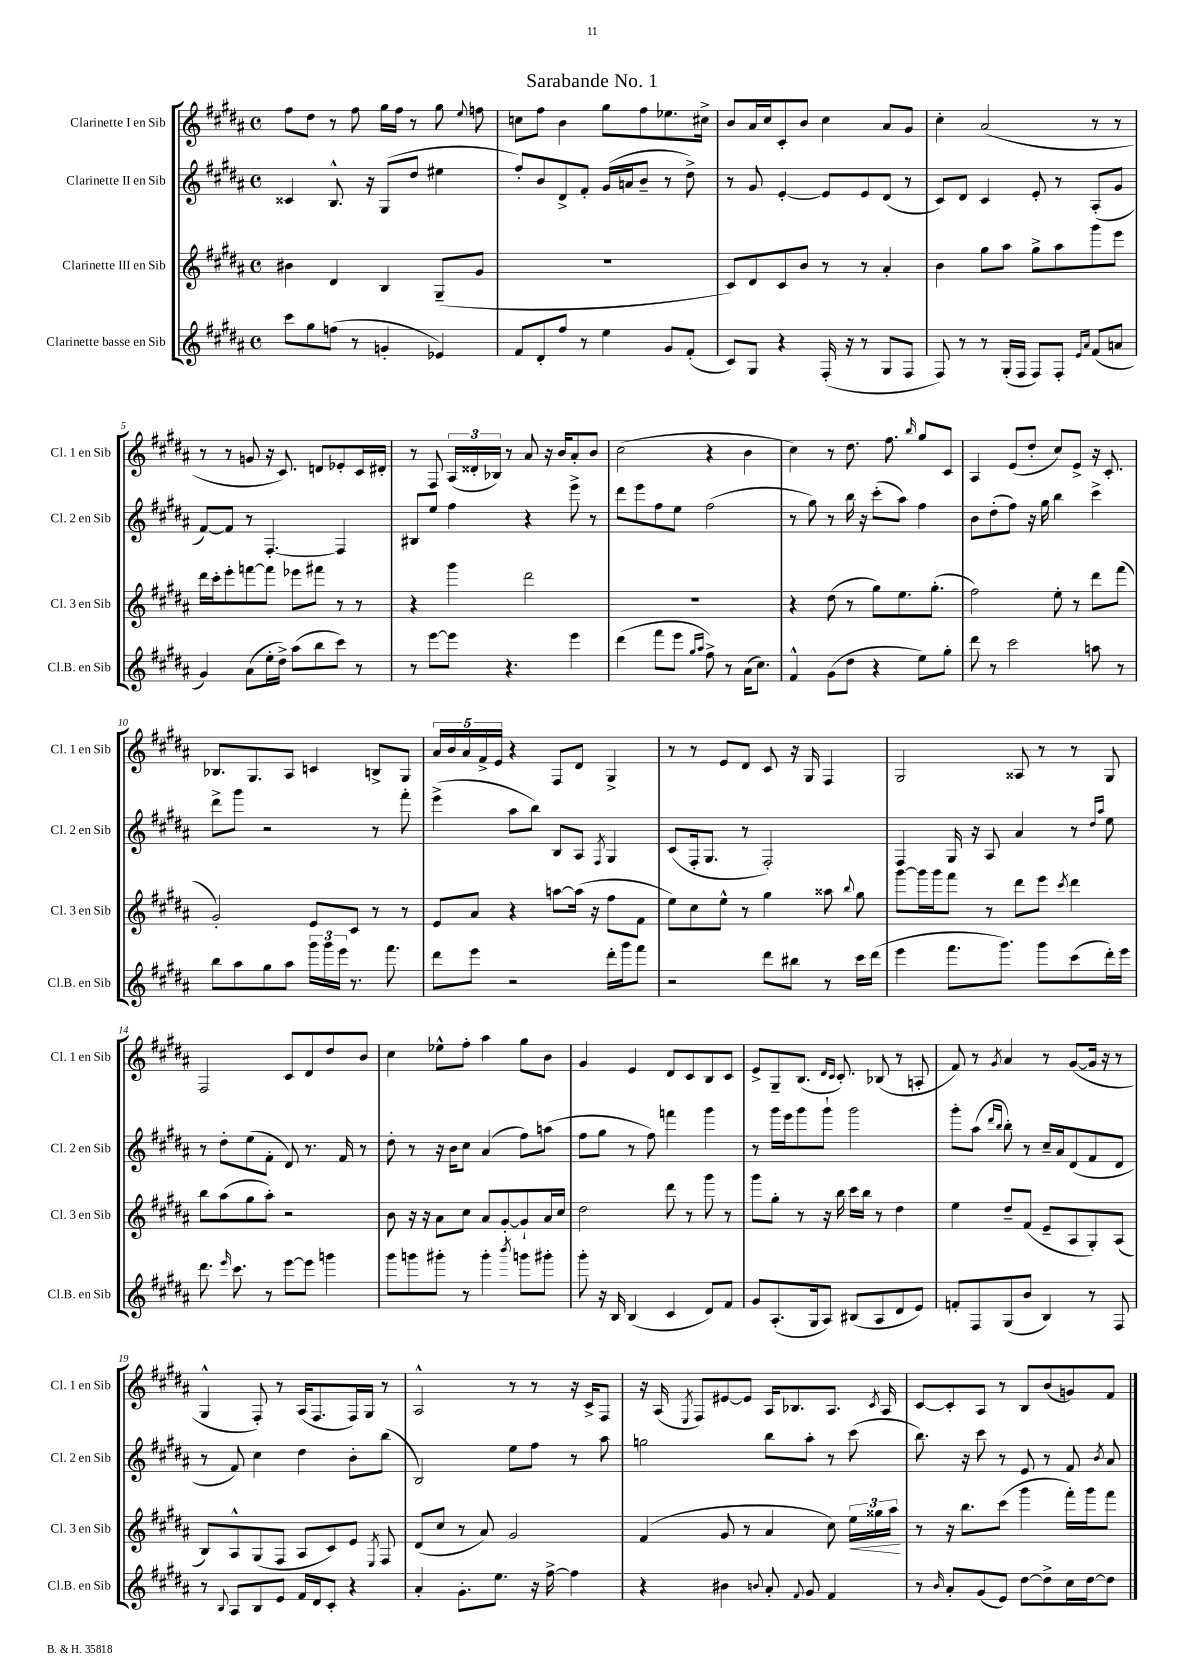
\header { title = "Sarabande No. 1" }
<<
\new StaffGroup <<
\new Staff = "s0" \with { instrumentName = "Clarinette I en Sib" shortInstrumentName = "Cl. 1 en Sib" } {
    \clef treble \key b \major \defaultTimeSignature \time 4/4
    \autoBeamOff fis''8[ dis''8] r8 fis''8 gis''16[ fis''16] r8 gis''8 \appoggiatura { e''8 } f''8 |
    c''8[ fis''8] b'4 gis''8[ fis''8 ees''8. cis''16]-> |
    b'8[ ais'16 cis''16 cis'8-. b'8] cis''4 ais'8[ gis'8] |
    cis''4-. ais'2( r8 r8 |
    r8 r8 g'8 r16 cis'8.) d'8[ ees'8-. cis'16 dis'16]-. |
    r8 fis8 \tuplet 3/2 { ais16[( disis'16-. bes16]) } r8 ais'8 r16 b'16[ ais'8-. b'8] |
    cis''2( r4 b'4 |
    cis''4) r8 dis''8. fis''8. \grace { b''16 } gis''8[ cis'8] |
    ais4 e'8[( dis''8]-. cis''8[) e'8]-> r16 cis'8.-. |
    bes8.[ gis8. ais8] c'4 b8[-> gis8] |
    \tuplet 5/4 { ais'16[ b'16 ais'16 fis'16-> e'16] } r4 fis8[ dis'8] gis4-> |
    r8 r8 e'8[ dis'8] cis'8 r16 gis16 fis4 |
    gis2 aisis8 r8 r8 gis8 |
    fis2 cis'8[ dis'8 dis''8 b'8] |
    cis''4 ees''8[-^ fis''8]-. ais''4 gis''8[ b'8] |
    gis'4 e'4 dis'8[ cis'8 b8 cis'8] |
    e'8[-> gis8-- b8.]( \grace { dis'16[ cis'16] } cis'8.-.) bes8( r8 a8-. |
    fis'8) r8 \acciaccatura { gis'8 } ais'4 r8 gis'8[~( gis'16] r16 r8 |
    gis4-^ fis8-.) r8 ais16[( fis8. fis16) gis16] r8 |
    ais2-^ r8 r8 r16 cis'16[-> fis8] |
    r16 ais16( \acciaccatura { e8 } fis8[) eis'8~ eis'8] ais16[ bes8. ais8.] \acciaccatura { cis'8 } ais16 |
    cis'8[~ cis'8-. ais8] r8 b8[ b'8( g'8) fis'8] \bar "|." |
}
\new Staff = "s1" \with { instrumentName = "Clarinette II en Sib" shortInstrumentName = "Cl. 2 en Sib" } {
    \clef treble \key b \major \defaultTimeSignature \time 4/4
    \autoBeamOff cisis'4 b8.-^ r16 gis8[( dis''8] eis''4 |
    fis''8[-.) b'8 dis'8-> fis'8]-. gis'16[( a'16 b'8]-- r8 dis''8->) |
    r8 gis'8 e'4~-. e'8[ e'8 dis'8]( r8 |
    cis'8[) dis'8] cis'4 e'8-. r8 ais8[-.( gis'8] |
    fis'8[~) fis'8] r8 fis4.~-. fis4 |
    bis8[ e''8] fis''4 r4 e'''8-> r8 |
    dis'''8[ e'''8 fis''8 e''8] fis''2( |
    r8 gis''8) r8 b''16 r16 cis'''8[-.( ais''8]) fis''4 |
    b'8[ dis''8-.( fis''8]) r16 gis''16 b''4 cis'''4-> |
    dis'''8[-> gis'''8] r2 r8 fis'''8-. |
    e'''4->( ais''8[ b''8]) b8[ ais8] \acciaccatura { fis8 } gis4 |
    cis'8[( fis16-. gis8.] r8 fis2-.) |
    fis4 gis16 r16 ais8 ais'4 r8 \grace { dis''16[ ais''16] } e''8 |
    r8 dis''8[-. e''8( fis'8]-. dis'8) r8. fis'16 r8 |
    dis''8-. r8 r16 b'16[ cis''8] ais'4( fis''8[) a''8]( |
    fis''8[ gis''8] r8 fis''8) f'''4 gis'''4 |
    r8 gis'''16[ e'''16 gis'''8 gis'''8]-! gis'''2 |
    gis'''8[-. ais''8]( \grace { dis'''16[ b''16] } b''8-.) r8 cis''16[-- ais'16 dis'8( fis'8 dis'8] |
    r8 fis'8) cis''4 dis''4 b'8[-. b''8]( |
    b2) e''8[ fis''8] r8 ais''8 |
    g''2 b''8[ ais''8]-. r8 cis'''8( |
    b''8.) r16 cis'''8 r8 e'8 r8 fis'8 \acciaccatura { b'8 } ais'8 \bar "|." |
}
\new Staff = "s2" \with { instrumentName = "Clarinette III en Sib" shortInstrumentName = "Cl. 3 en Sib" } {
    \clef treble \key b \major \defaultTimeSignature \time 4/4
    \autoBeamOff bis'4 dis'4 b4 gis8[--( gis'8] |
    R1 |
    cis'8[) dis'8 cis'8 b'8] r8 r8 ais'4-. |
    b'4 gis''8[ ais''8] gis''8[-> ais''8 gis'''8 e'''8] |
    dis'''16[ cis'''16-. e'''8-. f'''8~ f'''8] ees'''8[ fis'''8] r8 r8 |
    r4 gis'''4 dis'''2 |
    R1 |
    r4 dis''8( r8 gis''8[) e''8. gis''8.]-.( |
    fis''2) e''8-. r8 dis'''8[ fis'''8]( |
    gis'2-.) e'8[ cis'8] r8 r8 |
    e'8[ ais'8] r4 a''8[~ a''16]( r16 fis''8[ fis'8] |
    e''8[) cis''8 e''8]-^ r8 gis''4 aisis''8 \appoggiatura { b''8 } gis''8 |
    gis'''8[~ gis'''16 gis'''16 fis'''8] r8 dis'''8[ e'''8] \acciaccatura { cis'''8 } dis'''4 |
    b''8[ ais''8( gis''8 ais''8]-.) r2 |
    b'8 r16 r16 ais'8[ cis''8] ais'8[ gis'8~-. gis'8-! ais'16 cis''16] |
    dis''2 dis'''8 r8 gis'''8 r8 |
    gis'''8[ gis''8]-. r8 r16 b''16 cis'''16[ b''16] r8 dis''4 |
    e''4 dis''8[-- fis'8]( e'8[-- ais8 gis8-.) ais8]( |
    b8[) ais8-^ gis8( fis8] ais8[ cis'8) e'8] \acciaccatura { e8 } fis8 |
    dis'8[( cis''8] r8 ais'8) gis'2 |
    fis'4( gis'8 r8 ais'4 cis''8) \tuplet 3/2 { e''16[\< gisis''16 ais''16]\! } |
    r8 r16 b''8.[ cis'''8]( gis'''4 fis'''16[-.) gis'''16 fis'''8] \bar "|." |
}
\new Staff = "s3" \with { instrumentName = "Clarinette basse en Sib" shortInstrumentName = "Cl.B. en Sib" } {
    \clef treble \key b \major \defaultTimeSignature \time 4/4
    \autoBeamOff cis'''8[ gis''8 f''8]( r8 g'4-. ees'4) |
    fis'8[ dis'8-. fis''8] r8 e''4 gis'8[ fis'8]-.( |
    cis'8[) gis8] r4 fis16-.( r16 r8 gis8[ fis8] |
    fis8) r8 r8 gis16[-.( fis16] fis8[) fis8]-. \grace { e'16[ ais'16] } fis'8[( a'8] |
    gis'4) ais'8[( e''16-. dis''16]->) ais''8[( b''8 cis'''8]) r8 |
    r8 e'''8[~ e'''8] r4. e'''4 |
    dis'''4( fis'''8[ e'''8] \grace { gis''16[ ais''16] } fis''8->) r8 ais'16[( cis''8.]) |
    fis'4-^ gis'8[( dis''8] r4 e''8[) gis''8]-. |
    dis'''8 r8 cis'''2 a''8 r8 |
    b''8[ ais''8 gis''8 ais''8] \tuplet 3/2 { gis'''16[ gis'''16 e'''16] } r8. fis'''8. |
    dis'''8[ e'''8] r2 dis'''16[-. gis'''16 fis'''8] |
    r2 dis'''8[ bis''8] r8 cis'''16[ dis'''16]( |
    e'''4 fis'''8.[ gis'''8.]) gis'''8[ cis'''8( dis'''16-.) e'''16] |
    dis'''8. \grace { e'''16 } cis'''8. r8 e'''8[~ e'''8] g'''4 |
    gis'''8[ g'''8 gis'''8]-. r8 gis'''4-. \acciaccatura { b'''8 } g'''8[ gis'''8]-. |
    gis'''8-. r16 b16 b4( cis'4 dis'8[) fis'8] |
    gis'8[ ais8.-.( gis16 ais8]) bis8[( ais8 dis'8 e'8]) |
    f'8[-. fis8 gis8( b'8] b4) r8 fis8 |
    r8 \appoggiatura { b8 } ais8[ b8 e'8] fis'16[ dis'16 cis'8]-. r4 |
    ais'4-. gis'8.[-. e''8.] r16 fis''16~-> fis''4 |
    r4 bis'4 \appoggiatura { b'8 } ais'8-. \appoggiatura { fis'8 } gis'8 fis'4 |
    r8 \grace { b'16 } ais'8[-. gis'8( e'8]) dis''8[~ dis''8-> cis''16 dis''16~ dis''8] \bar "|." |
}
>>
>>
